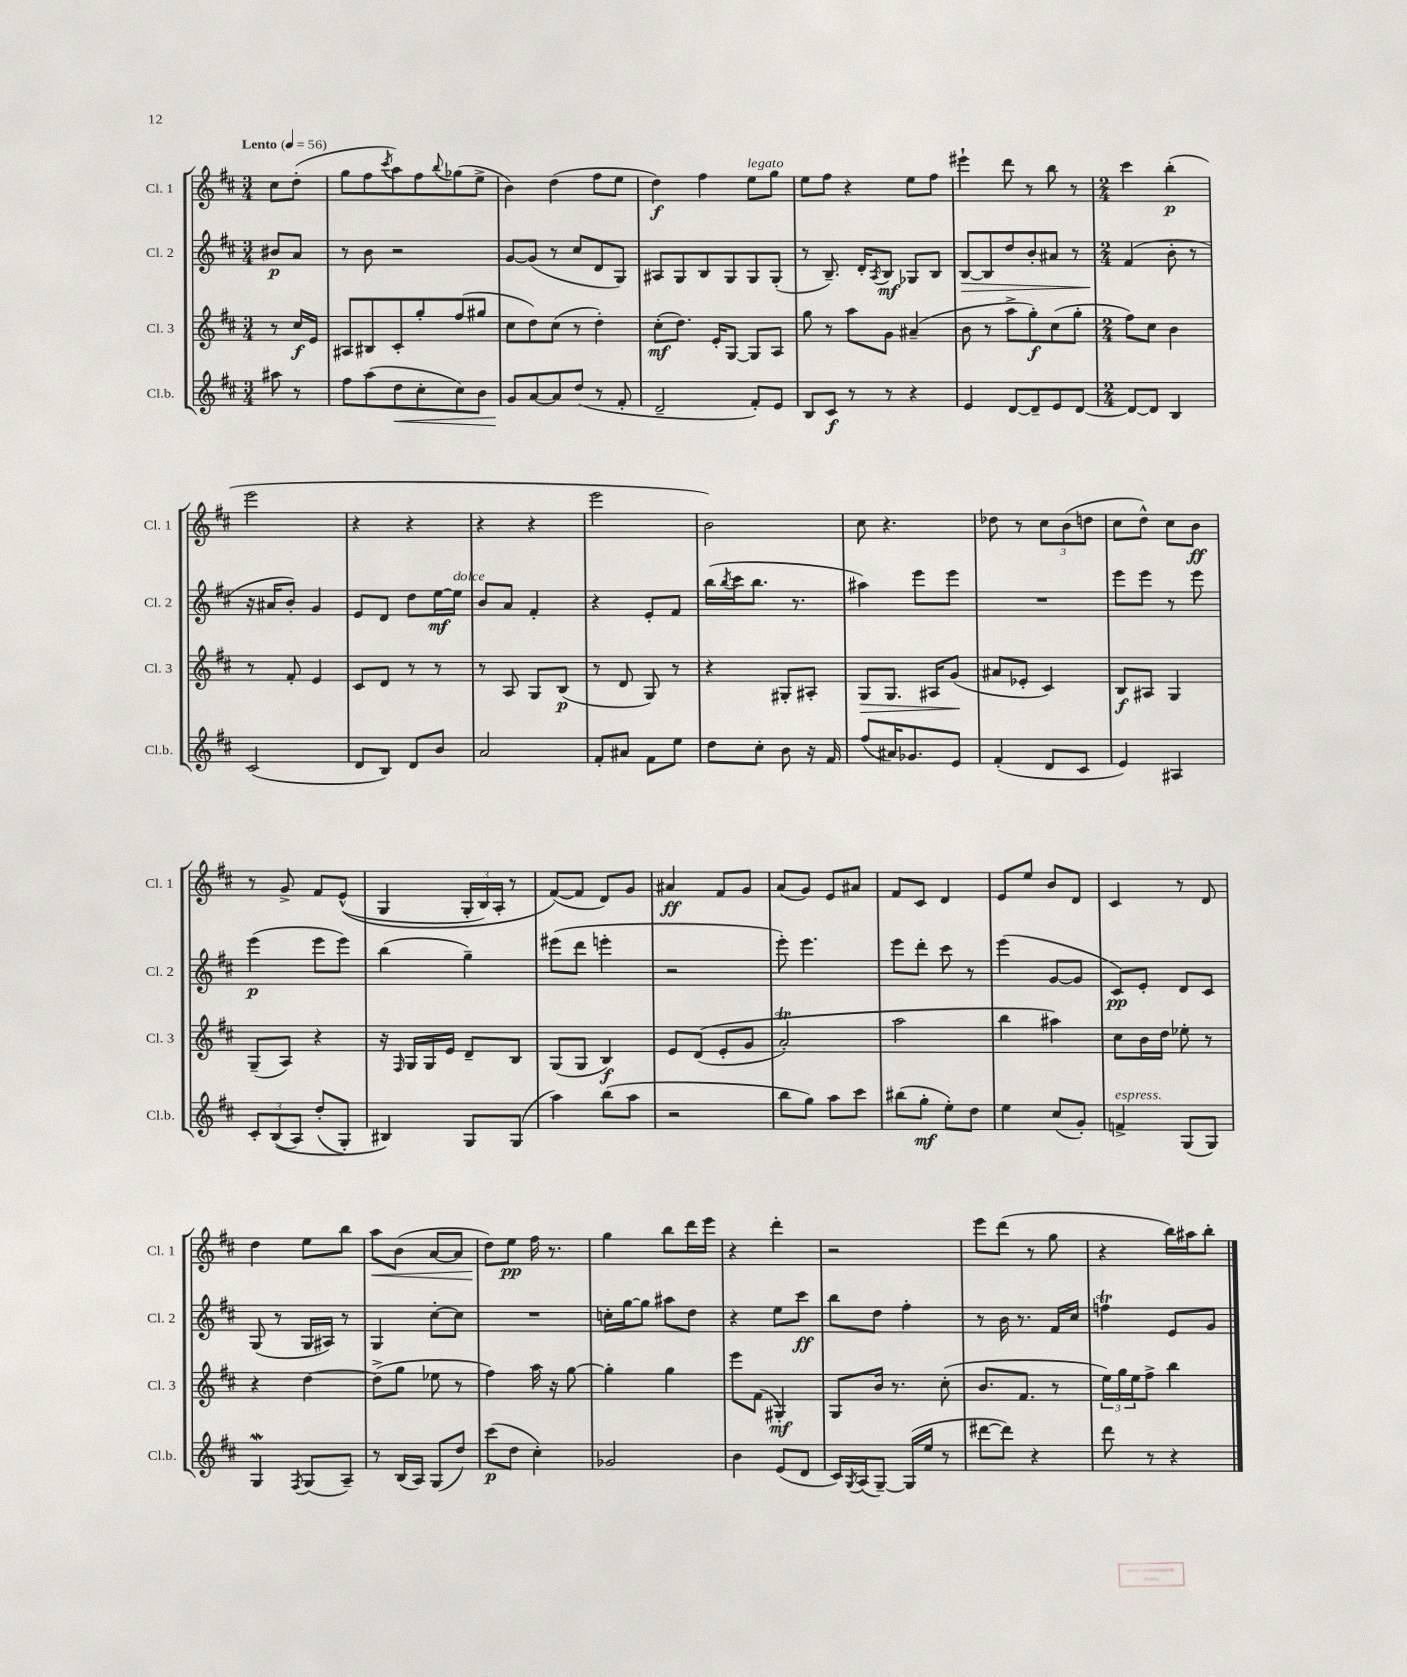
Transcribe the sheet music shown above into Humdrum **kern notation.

**kern	**dynam	**kern	**dynam	**kern	**dynam	**kern	**dynam
*part4	*part4	*part3	*part3	*part2	*part2	*part1	*part1
*staff4	*staff4	*staff3	*staff3	*staff2	*staff2	*staff1	*staff1
*I"Cl.b.	*	*I"Cl. 3	*	*I"Cl. 2	*	*I"Cl. 1	*
*I'Cl.b.	*	*I'Cl. 3	*	*I'Cl. 2	*	*I'Cl. 1	*
*clefG2	*	*clefG2	*	*clefG2	*	*clefG2	*
*k[f#c#]	*	*k[f#c#]	*	*k[f#c#]	*	*k[f#c#]	*
*M3/4	*	*M3/4	*	*M3/4	*	*M3/4	*
*MM56	*	*MM56	*	*MM56	*	*MM56	*
=	=	=	=	=	=	=	=
!	!	!	!	!	!	!LO:TX:a:B:t=Lento	!
8aa#X\	.	8r	.	8b#X/L	p	8cc#\L	.
8r	.	16cc#/LL	f	8a/J	.	(8dd'\J	.
.	.	16e/JJ	.	.	.	.	.
=1	=1	=1	=1	=1	=1	=1	=1
8ff#\L	.	8A#X/L	.	8r	.	8gg\L	.
(8aa\	.	8B#X/	.	8b\	.	8ff#\	.
.	.	.	.	.	.	8qccc#/	.
!	!LO:HP:b	!	!	!	!	!	!
8dd\	<	8c#'/	.	2r	.	8aa\)	.
8cc#'\	.	8gg'/	.	.	.	8ff#\	.
.	.	.	.	.	.	8qqbb/	.
8cc#\)	.	(8ff#/	.	.	.	(8gg-X\	.
8b\J	.	8gg#X/J	.	.	.	8ee^\J	.
=2	=2	=2	=2	=2	=2	=2	=2
8g/L	.	8cc#\L	.	[8g/L	.	4b\)	.
[8a/	[	8dd\)	.	(8g/J]	.	.	.
8a/]	.	(8cc#\J	.	8r	.	(4dd\	.
(8dd/J	.	8r	.	8cc#/L	.	.	.
8r	.	4dd'\)	.	8d/	.	8ff#\L	.
8f#'/	.	.	.	8G/J)	.	8ee\J	.
=3	=3	=3	=3	=3	=3	=3	=3
2d~/	.	(8cc#'\L	mf	8A#X/L	.	4dd\)	f
.	.	8.dd\J)	.	8G/	.	.	.
.	.	.	.	8B/	.	4ff#\	.
.	.	16e'/KL	.	.	.	.	.
.	.	[8G/J	.	8G/	.	.	.
!	!	!	!	!	!	!LO:TX:a:i:t=legato	!
8f#'/L)	.	8G/L]	.	8G/	.	8ee\L	.
8e/J	.	8A/J	.	(8G'/J	.	8gg\J	.
=4	=4	=4	=4	=4	=4	=4	=4
8B/L	.	8gg\	.	8r	.	8ee\L	.
8c#/J	f	8r	.	8.B~/)	.	8ff#\J	.
8r	.	8aa\L	.	.	.	4r	.
.	.	.	.	16d'/KL	.	.	.
.	.	.	.	8qA/	.	.	.
8r	.	8g\J	.	8B/J	mf	.	.
4r	.	(4a#X~/	.	8G-X/L	.	8ee\L	.
.	.	.	.	8B/J	.	8ff#\J	.
=5	=5	=5	=5	=5	=5	=5	=5
!	!	!	!	!	!LO:HP:b	!	!
4e/	.	8b\	.	[8B/L	>	4eee#X`\	.
.	.	8r	.	8B/]	.	.	.
[8d/L	.	8aa^\L	.	8dd/	.	8ddd\	.
8d~/]	.	8gg'\)	f	8b'/	.	8r	.
8e/	.	(8cc#\	.	8a#X/J	.	8bb\	.
[8d/J	.	8gg'\J	.	8r	.	8r	.
=6	=6	=6	=6	=6	=6	=6	=6
*M2/4	*	*M2/4	*	*M2/4	*	*M2/4	*
8d/L_	.	8ff#\L)	.	(4f#/	.	4ccc#\	.
8d/J]	.	8cc#\J	.	.	.	.	.
4B/	.	4b\	.	8b'\	]	(4bb'\	p
.	.	.	.	8r	.	.	.
!!LO:LB:g=z
=7	=7	=7	=7	=7	=7	=7	=7
(2c#/	.	8r	.	16r	.	2eee\	.
.	.	.	.	16a#X/KL	.	.	.
.	.	8f#'/	.	8b'/J)	.	.	.
.	.	4e/	.	4g/	.	.	.
=8	=8	=8	=8	=8	=8	=8	=8
8d/L	.	8c#/L	.	8e/L	.	4r	.
8B/J)	.	8d/J	.	8d/J	.	.	.
8d/L	.	8r	.	8dd\L	.	4r	.
8b/J	.	8r	.	[16ee\L	mf	.	.
!	!	!	!	!LO:TX:a:i:t=dolce	!	!	!
.	.	.	.	16ee\JJ]	.	.	.
=9	=9	=9	=9	=9	=9	=9	=9
2a/	.	8r	.	8b/L	.	4r	.
.	.	8A/	.	8a/J	.	.	.
.	.	8G/L	.	4f#'/	.	4r	.
.	.	(8B/J	p	.	.	.	.
=10	=10	=10	=10	=10	=10	=10	=10
8f#'/L	.	8r	.	4r	.	2eee\	.
8a#X/J	.	8d/	.	.	.	.	.
8f#\L	.	8G/)	.	8e'/L	.	.	.
8ee\J	.	8r	.	8f#/J	.	.	.
=11	=11	=11	=11	=11	=11	=11	=11
8dd\L	.	4r	.	(16bb\LL	.	2b\)	.
.	.	.	.	8qbb/	.	.	.
.	.	.	.	16ccc#\J	.	.	.
8cc#'\J	.	.	.	8.bb\J	.	.	.
8b\	.	8G#X'/L	.	.	.	.	.
.	.	.	.	8.r	.	.	.
16r	.	8A#X'/J	.	.	.	.	.
16f#/	.	.	.	.	.	.	.
=12	=12	=12	=12	=12	=12	=12	=12
!	!	!	!LO:HP:b	!	!	!	!
(8ff#/L	.	8G/L	>	4aa#X\)	.	8cc#\	.
16a#X/K)	.	8.G/J	.	.	.	4.r	.
8.g-X/	.	.	.	.	.	.	.
.	.	.	.	8eee\L	.	.	.
.	.	16A#X/KL	.	.	.	.	.
8e/J	.	(8g/J	.	8eee\J	.	.	.
.	.	.	]	.	.	.	.
=13	=13	=13	=13	=13	=13	=13	=13
(4f#'/	.	8a#X/L	.	2r	.	8dd-X\	.
.	.	8e-X'/J	.	.	.	8r	.
8d/L	.	4c#/)	.	.	.	12cc#\L	.
.	.	.	.	.	.	(12b\	.
8c#/J	.	.	.	.	.	.	.
.	.	.	.	.	.	12ddn\J	.
=14	=14	=14	=14	=14	=14	=14	=14
4e/)	.	8B/L	f	8eee\L	.	8cc#\L	.
.	.	8A#X/J	.	8eee\J	.	8dd^^\J)	.
4A#X/	.	4G/	.	8r	.	8cc#\L	.
.	.	.	.	8eee\	.	8b\J	ff
!!LO:LB:g=z
=15	=15	=15	=15	=15	=15	=15	=15
12c#'/L	.	(8G~/L	.	(4eee\	p	8r	.
((12B/	.	.	.	.	.	.	.
.	.	8A/J)	.	.	.	8g^/	.
12A/J)	.	.	.	.	.	.	.
(8dd'/L	.	4r	.	8eee\L	.	8f#/L	.
8G'/J)	.	.	.	8eee\J)	.	((8e^^/J	.
=16	=16	=16	=16	=16	=16	=16	=16
4B#X/)	.	16r	.	(4bb\	.	4G/	.
.	.	16qqF#/	.	.	.	.	.
.	.	16G/LL	.	.	.	.	.
.	.	16G/	.	.	.	.	.
.	.	16e/JJ	.	.	.	.	.
8G/L	.	8d~/L	.	4gg~\)	.	24G'/LL	.
.	.	.	.	.	.	24B/)	.
.	.	.	.	.	.	24A'/JJ	.
(8G/J	.	8B/J	.	.	.	8r	.
=17	=17	=17	=17	=17	=17	=17	=17
4aa\)	.	(8G/L	.	(8eee#X\L	.	([8f#/L)	.
.	.	8G/J	.	8ddd\J	.	8f#/J]	.
(8bb\L	.	4B/)	f	4eeen'\	.	8d/L)	.
8aa\J	.	.	.	.	.	8g/J	.
=18	=18	=18	=18	=18	=18	=18	=18
2r	.	8e/L	.	2r	.	4a#X/	ff
.	.	((8d/J	.	.	.	.	.
.	.	8e'/L	.	.	.	8f#/L	.
.	.	8g/J	.	.	.	8g/J	.
=19	=19	=19	=19	=19	=19	=19	=19
8bb\L	.	2aT'/)	.	8eee'\)	.	(8a/L	.
8gg\J)	.	.	.	4.eee\	.	8g/J)	.
8aa\L	.	.	.	.	.	8e/L	.
8ccc#\J	.	.	.	.	.	8a#X/J	.
=20	=20	=20	=20	=20	=20	=20	=20
(8bb#X\L	.	2aa\	.	8eee\L	.	8f#/L	.
8gg'\J	mf	.	.	8ddd'\J	.	8c#/J	.
8ee'\L)	.	.	.	8ccc#\	.	4d/	.
8dd\J	.	.	.	8r	.	.	.
=21	=21	=21	=21	=21	=21	=21	=21
4ee\	.	4bb\	.	(4eee\	.	8e/L	.
.	.	.	.	.	.	8ee/J	.
(8cc#/L	.	4aa#X\)	.	[8g/L	.	8b/L	.
8g'/J)	.	.	.	8g/J]	.	8d/J	.
=22	=22	=22	=22	=22	=22	=22	=22
!LO:TX:a:i:t=espress.	!	!	!	!	!	!	!
4fn^/	.	8cc#\L	.	8c#/L)	pp	4c#/	.
.	.	16b\L	.	8e'/J	.	.	.
.	.	16dd\JJ	.	.	.	.	.
(8G/L	.	8ee-X'\	.	8d/L	.	8r	.
8G/J)	.	8r	.	8c#/J	.	8d/	.
!!LO:LB:g=z
=23	=23	=23	=23	=23	=23	=23	=23
4Gw/	.	4r	.	(8G/	.	4dd\	.
.	.	.	.	8r	.	.	.
8qF#/	.	.	.	.	.	.	.
(8G/L	.	[4dd\	.	16G/LL	.	8ee\L	.
.	.	.	.	16A#X/JJ)	.	.	.
8A~/J)	.	.	.	8r	.	8bb\J	.
=24	=24	=24	=24	=24	=24	=24	=24
!	!	!	!	!	!	!	!LO:HP:b
8r	.	(8dd^\L]	.	4G/	.	8aa\L	<
(16B/LL	.	8gg\J	.	.	.	(8b\J	.
16A/JJ)	.	.	.	.	.	.	.
(8G/L	.	8ee-X\	.	[8cc#'\L	.	[8a/L	.
8dd/J)	.	8r	.	8cc#\J]	.	8a/J]	.
=25	=25	=25	=25	=25	=25	=25	=25
(8ccc#\L	p	4ff#\)	.	2r	.	8dd\L)	.
8dd\J	.	.	.	.	.	8ee\J	[ pp
4cc#'\)	.	16aa\	.	.	.	16ff#\	.
.	.	16r	.	.	.	8.r	.
.	.	[8gg\	.	.	.	.	.
=26	=26	=26	=26	=26	=26	=26	=26
2g-X/	.	4gg'\]	.	16ccn'\LL	.	4gg\	.
.	.	.	.	[16gg\J	.	.	.
.	.	.	.	8gg\J]	.	.	.
.	.	4gg\	.	8aa#X\L	.	8bb\L	.
.	.	.	.	8dd\J	.	16ddd\L	.
.	.	.	.	.	.	16eee\JJ	.
=27	=27	=27	=27	=27	=27	=27	=27
4b\	.	8eee\L	.	4r	.	4r	.
.	.	(8f#\J	.	.	.	.	.
(8e/L	.	4G#X'/)	mf	8ee\L	.	4ddd'\	.
8d/J	.	.	.	8ccc#\J	ff	.	.
=28	=28	=28	=28	=28	=28	=28	=28
16c#/LL)	.	8G/L	.	8bb\L	.	2r	.
8qG/	.	.	.	.	.	.	.
(16A/J	.	.	.	.	.	.	.
[8G~/J)	.	16b/Jk	.	8dd\J	.	.	.
.	.	8.r	.	.	.	.	.
(16G/LL]	.	.	.	4ff#'\	.	.	.
16ee/JJ	.	.	.	.	.	.	.
8r	.	(8cc#'\	.	.	.	.	.
=29	=29	=29	=29	=29	=29	=29	=29
[8ddd#X\L	.	8.b/L	.	8r	.	8eee\L	.
8ddd#\J])	.	.	.	16b\	.	(8ddd\J	.
.	.	8.f#/J	.	8.r	.	.	.
4r	.	.	.	.	.	8r	.
.	.	8r	.	16f#/LL	.	8gg\	.
.	.	.	.	16cc#/JJ	.	.	.
=30	=30	=30	=30	=30	=30	=30	=30
8ddd\	.	24ee\LL)	.	4ffnT\	.	4r	.
.	.	24gg\	.	.	.	.	.
.	.	24ee\J	.	.	.	.	.
8r	.	8ff#^\J	.	.	.	.	.
4r	.	4bb\	.	8e/L	.	16bb\LL)	.
.	.	.	.	.	.	16aa#X\J	.
.	.	.	.	8g/J	.	8bb'\J	.
==	==	==	==	==	==	==	==
*-	*-	*-	*-	*-	*-	*-	*-
